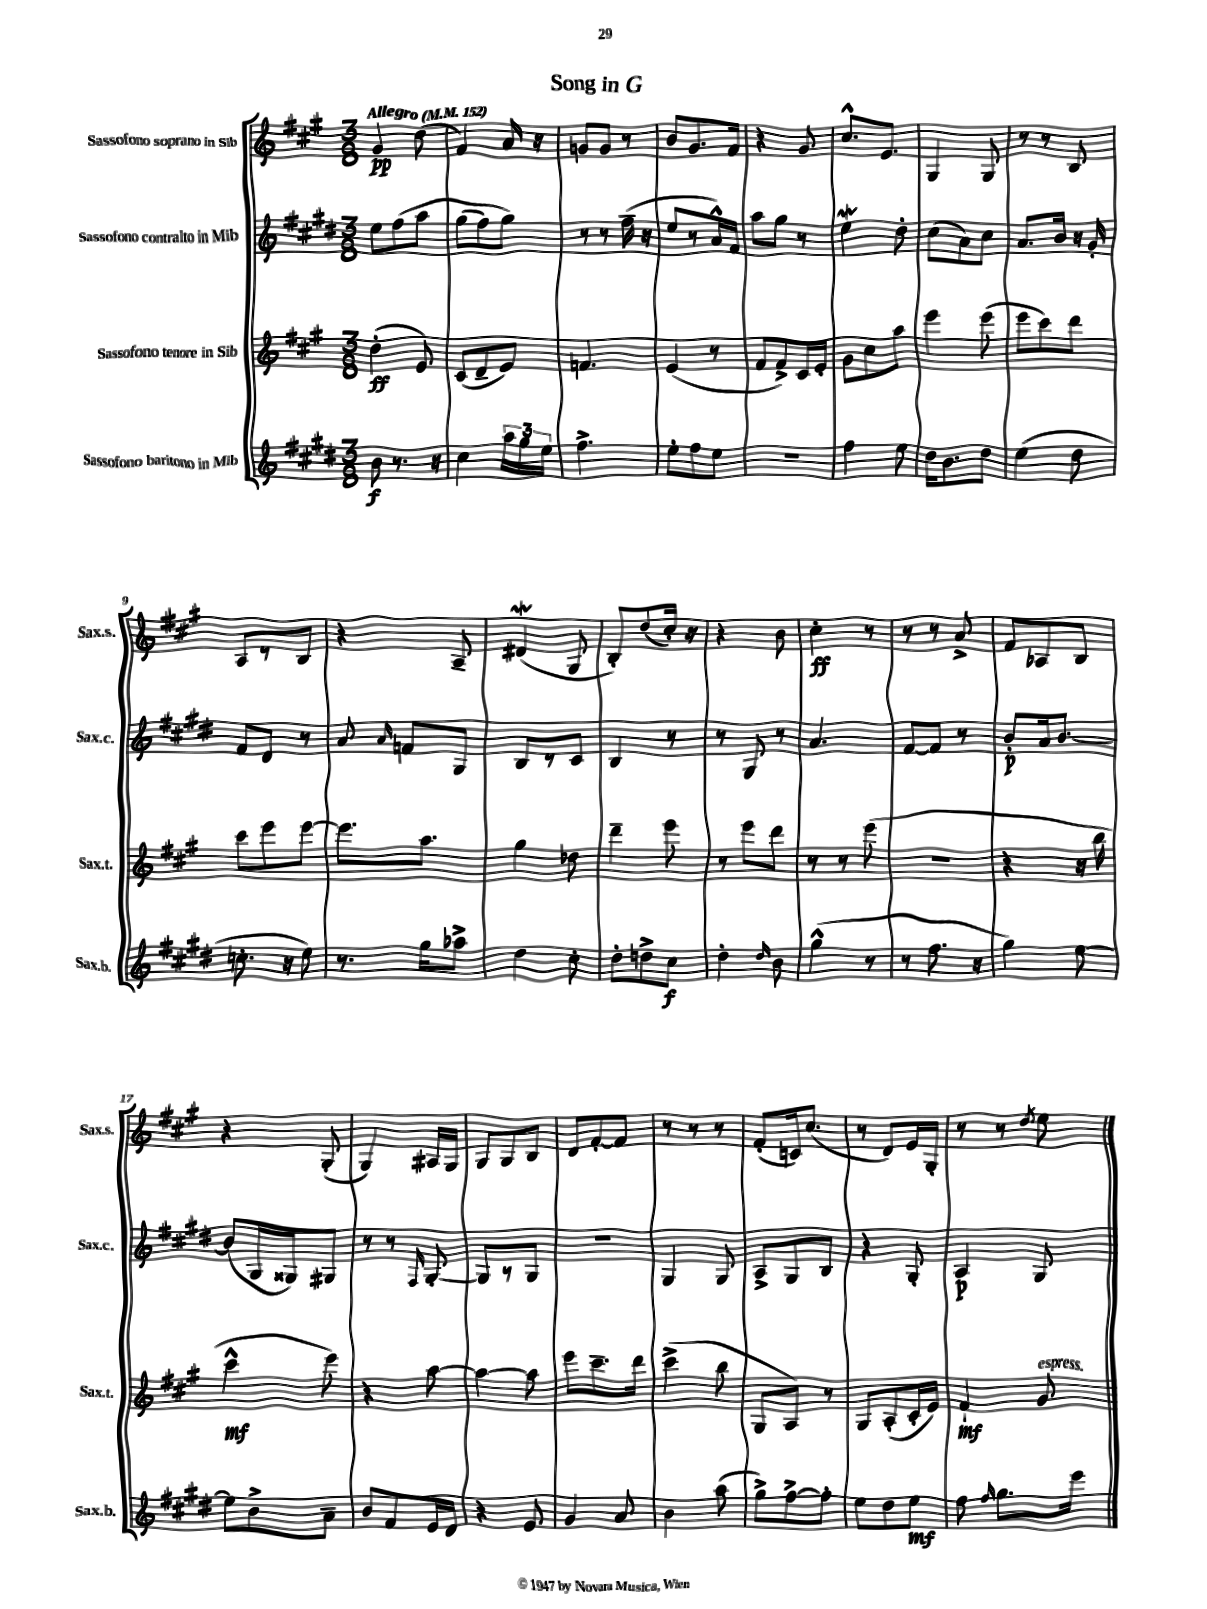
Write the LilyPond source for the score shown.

\header { title = "Song in G" }
<<
\new StaffGroup <<
\new Staff = "s0" \with { instrumentName = "Sassofono soprano in Sib" shortInstrumentName = "Sax.s." } {
    \clef treble \key a \major \numericTimeSignature \time 3/8 \tempo "Allegro" 4 = 152
    \autoBeamOff gis'4\pp d''8( |
    fis'4) a'16 r16 |
    g'8[ g'8] r8 |
    b'8[ gis'8. fis'16] |
    r4 gis'8 |
    cis''8.[-^ e'8.] |
    gis4 gis8 |
    r8 r8 b8 |
    a8[ r8 b8] |
    r4 a8-- |
    dis'4\mordent( gis8 |
    b8[-.) d''8( cis''16]-.) r16 |
    r4 b'8 |
    cis''4-.\ff r8 |
    r8 r8 a'8-> |
    fis'8[ aes8 b8] |
    r4 gis8-.( |
    gis4) ais16[ gis16] |
    gis8[ gis8 b8] |
    d'8[ fis'8~-. fis'8] |
    r8 r8 r8 |
    fis'8[-.( c'16) cis''8.]( |
    r8 d'8[) e'16 gis16]-. |
    r8 r8 \acciaccatura { d''8 } e''8 \bar "|." |
}
\new Staff = "s1" \with { instrumentName = "Sassofono contralto in Mib" shortInstrumentName = "Sax.c." } {
    \clef treble \key e \major \numericTimeSignature \time 3/8
    \autoBeamOff e''8[ fis''8\( a''8] |
    gis''8[( fis''8) gis''8]\) |
    r8 r8 fis''16--( r16 |
    e''8[ r8 a'16-^) fis'16] |
    a''8[ gis''8] r8 |
    e''4\mordent dis''8-. |
    cis''8[( a'8) cis''8] |
    a'8.[ b'16] r16 gis'16-. |
    fis'8[ dis'8] r8 |
    a'8 \grace { a'16 } f'8[ gis8] |
    b8[ r8 cis'8] |
    b4 r8 |
    r8 gis8 r8 |
    a'4. |
    fis'8[~ fis'8] r8 |
    b'8[-.\p a'16 b'8.]~ |
    b'8[( gis16 gisis16) gis8] |
    r8 r8 \grace { fis16 } gis8~-. |
    gis8[ r8 gis8] |
    R4. |
    gis4 gis8 |
    a8[-> gis8 b8] |
    r4 gis8-. |
    a4\p gis8 \bar "|." |
}
\new Staff = "s2" \with { instrumentName = "Sassofono tenore in Sib" shortInstrumentName = "Sax.t." } {
    \clef treble \key a \major \numericTimeSignature \time 3/8
    \autoBeamOff d''4-.\ff( e'8) |
    cis'8[( d'8-- e'8]) |
    f'4. |
    e'4( r8 |
    fis'8[ fis'8->) cis'16 e'16]-. |
    gis'8[ cis''8 a''8] |
    e'''4 e'''8( |
    e'''8[ cis'''8) d'''8] |
    cis'''8[ e'''8 e'''8]~ |
    e'''8.[ a''8.] |
    gis''4 des''8 |
    d'''4-- e'''8 |
    r8 e'''8[ d'''8] |
    r8 r8 e'''8( |
    R4. |
    r4 r16 b''16 |
    cis'''4-^\mf e'''8) |
    r4 a''8~ |
    a''4~ a''8 |
    e'''8[ cis'''8.-- d'''16] |
    cis'''4->( b''8 |
    gis8[ a8]) r8 |
    gis8[ a8-.( cis'16-. e'16]) |
    fis'4-!\mf gis'8^\markup { \italic "espress." } \bar "|." |
}
\new Staff = "s3" \with { instrumentName = "Sassofono baritono in Mib" shortInstrumentName = "Sax.b." } {
    \clef treble \key e \major \numericTimeSignature \time 3/8
    \autoBeamOff b'8\f r8. r16 |
    cis''4 \tuplet 3/2 { a''16[ gis''16 e''16] } |
    fis''4.-> |
    e''8[-. fis''8 e''8] |
    R4. |
    fis''4 e''8 |
    dis''16[ b'8. dis''8] |
    e''4( dis''8 |
    c''8.-. r16 e''8) |
    r8. gis''16[ aes''8]-> |
    dis''4 cis''8-. |
    dis''8[-. d''8-> cis''8]\f |
    dis''4-. \grace { dis''16 } b'8 |
    gis''4-^( r8 |
    r8 fis''8. r16 |
    gis''4) e''8~ |
    e''8[ b'8-> a'8]-- |
    b'8[ fis'8 e'16 dis'16] |
    r4 e'8 |
    gis'4 a'8 |
    b'4 a''8( |
    gis''8[->) fis''8~-> fis''8]-. |
    e''8[ dis''8 e''8]\mf |
    fis''8 \grace { fis''16 } gis''8.[ e'''16] \bar "|." |
}
>>
>>
